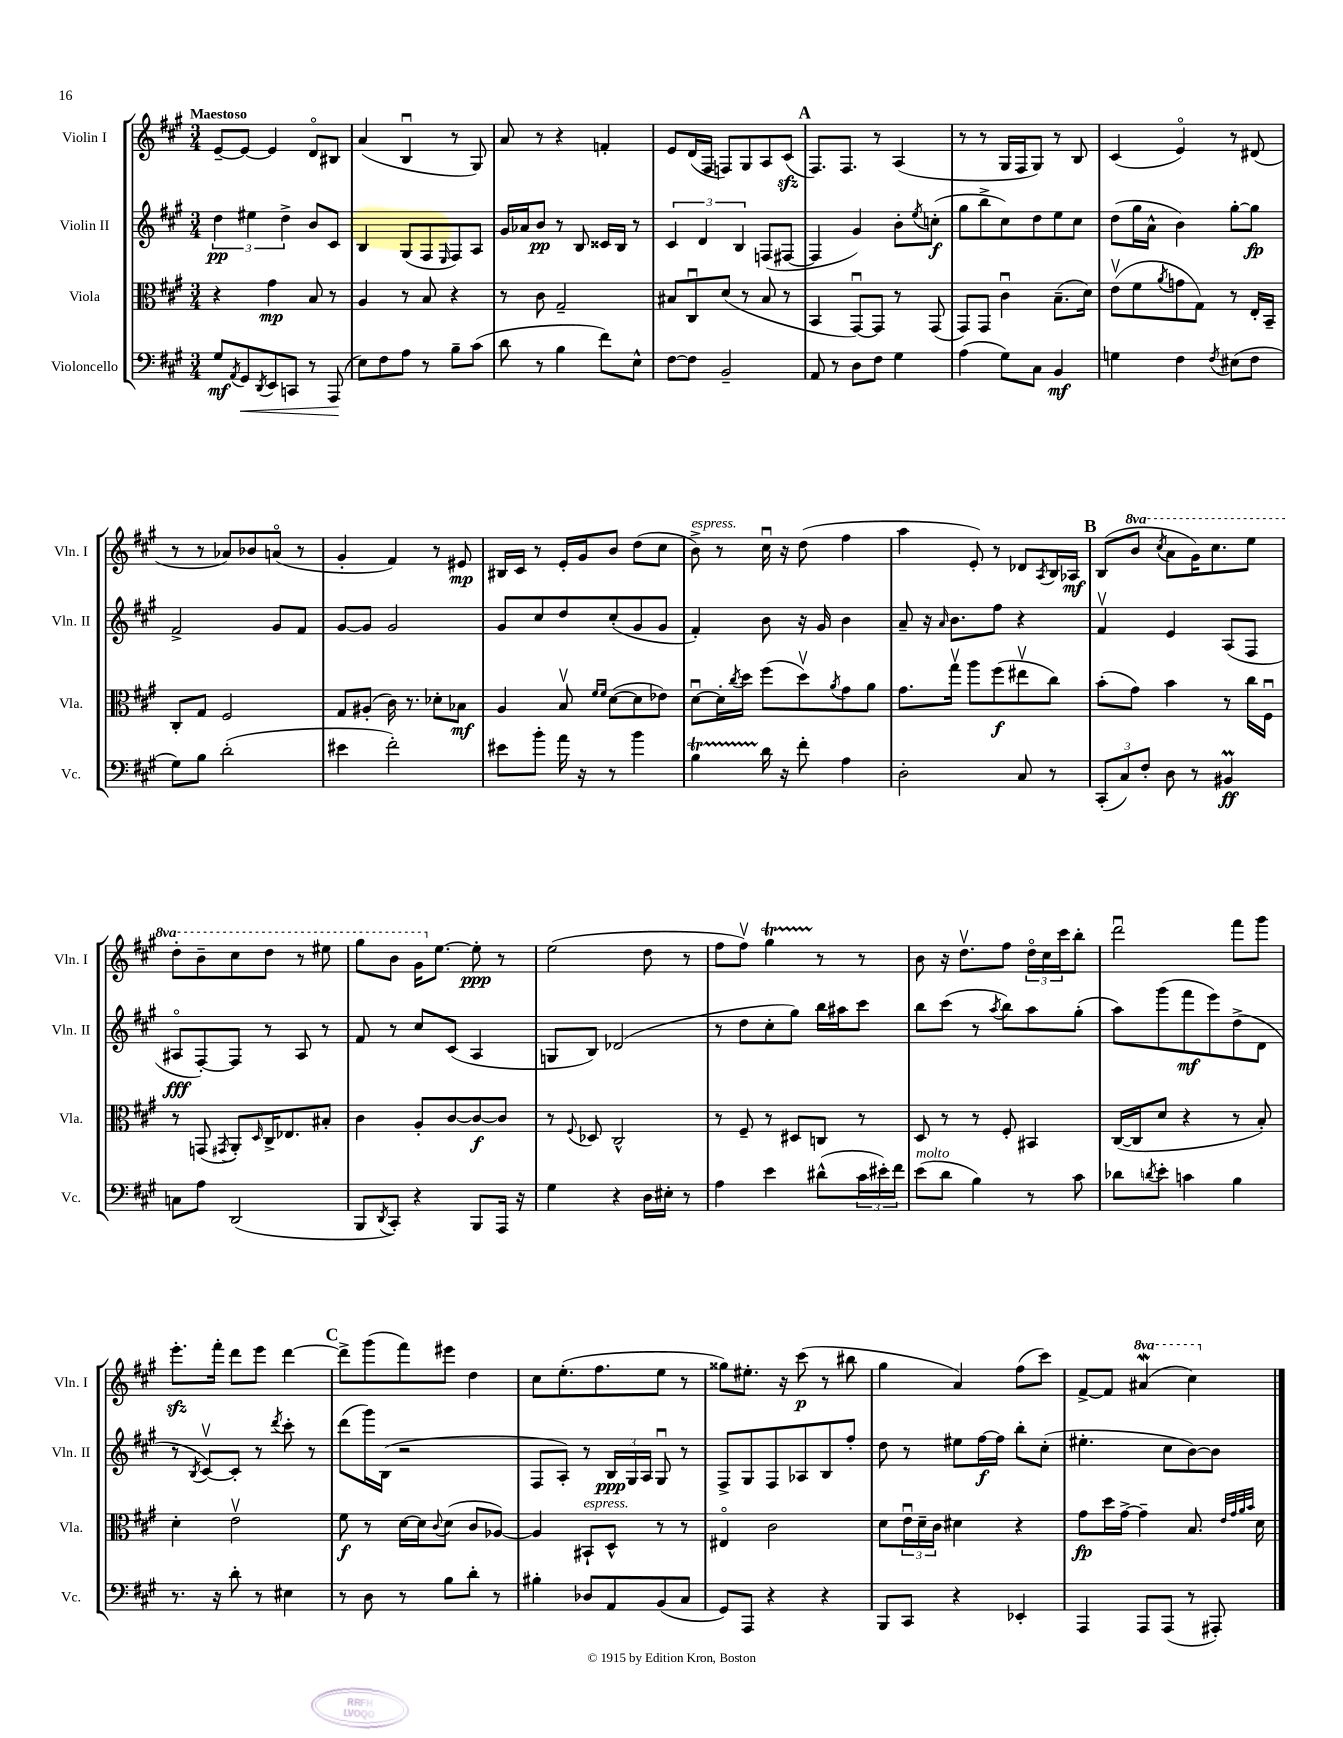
<<
\new StaffGroup <<
\new Staff = "s0" \with { instrumentName = "Violin I" shortInstrumentName = "Vln. I" } {
    \clef treble \key a \major \numericTimeSignature \time 3/4 \set Staff.ottavationMarkups = #ottavation-simple-ordinals \tempo "Maestoso"
    e'8~-- e'8~ e'4 d'8\flageolet bis8 |
    a'4( b4\downbow r8 gis8) |
    a'8 r8 r4 f'4-. |
    e'8 d'16( fis16 f8) gis8 a8 cis'8\sfz( |
    \mark \markup { \bold "A" } fis8.) fis8. r8 a4( |
    r8 r8 gis16 fis16 gis8) r8 b8 |
    cis'4( e'4\flageolet) r8 dis'8( |
    r8 r8 aes'8) bes'8 a'8\flageolet( r8 |
    gis'4-. fis'4) r8 eis'8\mp |
    bis16 cis'16 r8 e'16-. gis'16 b'8 d''8( cis''8 |
    b'8->^\markup { \italic "espress." }) r8 cis''16\downbow r16 d''8( fis''4 |
    a''4 e'8-.) r8 des'8 \acciaccatura { a8 } b16 aes16\mf |
    \mark \markup { \bold "B" } b8( \ottava #1 b''8 \acciaccatura { cis'''8 } a''8 gis''16) cis'''8. e'''8 |
    d'''8-. b''8-- cis'''8 d'''8 r8 eis'''8 |
    gis'''8 b''8 gis''16 \ottava #0 e''8.~ e''8-.\ppp r8 |
    e''2( d''8 r8 |
    fis''8 fis''8\upbow) gis''4\startTrillSpan r8\stopTrillSpan r8 |
    b'8 r16 d''8.\upbow fis''8 \tuplet 3/2 { d''16\flageolet cis''16 cis'''16 } b''8-. |
    d'''2\downbow fis'''8 gis'''8 |
    e'''8.-.\sfz fis'''16-. d'''8 e'''8 d'''4~ |
    \mark \markup { \bold "C" } d'''8-> gis'''8( fis'''8) eis'''8 d''4 |
    cis''8 e''8.-.( fis''8. e''8 r8 |
    gisis''8) eis''8.-. r16 cis'''8\p( r8 bis''8 |
    gis''4 a'4) fis''8( cis'''8) |
    fis'8~-> fis'8 \ottava #1 ais''4\mordent( cis'''4) \ottava #0 \bar "|." |
}
\new Staff = "s1" \with { instrumentName = "Violin II" shortInstrumentName = "Vln. II" } {
    \clef treble \key a \major \numericTimeSignature \time 3/4
    \tuplet 3/2 { d''4\pp eis''4 d''4-> } b'8 cis'8 |
    b4 gis8( fis8 \grace { e16 } fis8) a8 |
    gis'16 aes'16 b'8\pp r8 b8 cisis'16 b16 r8 |
    \tuplet 3/2 { cis'4 d'4 b4 } f8( fis8~ |
    \mark \markup { \bold "A" } fis4 gis'4) b'8-. \acciaccatura { e''8 } c''8-.\f( |
    gis''8 b''8-> cis''8) d''8 e''8 cis''8 |
    d''8( gis''16 a'16-^ b'4) gis''8~-. gis''8\fp |
    fis'2-> gis'8 fis'8 |
    gis'8~ gis'8 gis'2 |
    gis'8 cis''8 d''8 cis''8-.( gis'8 gis'8 |
    fis'4-.) b'8 r16 gis'16 b'4 |
    a'8-- r16 \grace { a'16 } b'8. fis''8 r4 |
    \mark \markup { \bold "B" } fis'4\upbow e'4 a8( fis8 |
    ais8\flageolet\fff fis8~-.) fis8 r8 ais8 r8 |
    fis'8 r8 cis''8 cis'8( a4 |
    g8 b8) des'2( |
    r8 d''8 cis''8-. gis''8) b''16 ais''16 cis'''8 |
    b''8 cis'''8( r8 \acciaccatura { a''8 } b''8) a''8 gis''8-.( |
    a''8) gis'''8( fis'''8\mf e'''8) d''8->( d'8 |
    r8 \acciaccatura { b8 } cis'8~\upbow) cis'8-. r8 \acciaccatura { d'''8 } cis'''8-. r8 |
    \mark \markup { \bold "C" } d'''8( gis'''16) b16( r2 |
    fis8 a8-.) r8 \tuplet 3/2 { b16\ppp gis16 a16 } gis8\downbow r8 |
    fis8-> gis8 fis8 aes8 b8 fis''8-. |
    d''8 r8 eis''8 fis''16~\f fis''16 b''8-. cis''8-.( |
    eis''4.-. cis''8 b'8~) b'8 \bar "|." |
}
\new Staff = "s2" \with { instrumentName = "Viola" shortInstrumentName = "Vla." } {
    \clef alto \key a \major \numericTimeSignature \time 3/4
    r4 gis'4\mp b8 r8 |
    a4 r8 b8 r4 |
    r8 cis'8 gis2-- |
    bis8 cis8\downbow d'8( r8 bis8 r8 |
    \mark \markup { \bold "A" } b,4 gis,8~\downbow) gis,8 r8 gis,8( |
    gis,8) gis,8 cis'4\downbow b8.--( d'16) |
    e'8\upbow( fis'8 \acciaccatura { a'8 } g'8 gis8) r8 e16-. b,16-- |
    cis8-. gis8 fis2 |
    gis8 ais8-.( cis'16) r8. des'8-. bes8\mf |
    a4 b8\upbow \grace { fis'16 fis'16 } d'8~( d'8 ees'8) |
    d'8~\downbow d'16-. \acciaccatura { cis''8 } d''16 fis''8( d''8\upbow) \acciaccatura { a'8 } gis'8 a'8 |
    gis'8. gis''16\upbow a''8 fis''8\f( eis''8\upbow cis''8) |
    \mark \markup { \bold "B" } b'8-.( gis'8) b'4 r8 cis''16 fis16\downbow |
    r8 g,8( \acciaccatura { gis,8 } a,8-.) \grace { d16 } cis16-> ees8. bis8-. |
    cis'4 a8-. cis'8~ cis'8~\f cis'8 |
    r8 \appoggiatura { fis8 } des8 cis2-^ |
    r8 fis8-- r8 dis8 c8 r8 |
    d8 r8 r8 fis8-. bis,4 |
    cis16~( cis16 d'8 r4 r8 b8-.) |
    d'4-. e'2\upbow |
    \mark \markup { \bold "C" } fis'8\f r8 d'16~ d'16 \appoggiatura { cis'8 } d'8( cis'8 aes8~) |
    aes4 bis,8-!^\markup { \italic "espress." } d8-^ r8 r8 |
    eis4\flageolet cis'2 |
    d'8 \tuplet 3/2 { e'16\downbow d'16-- cis'16 } dis'4 r4 |
    gis'8\fp d''16 gis'16~-> gis'4-- b8. \grace { e'32 gis'32 a'32 b'32 } d'16 \bar "|." |
}
\new Staff = "s3" \with { instrumentName = "Violoncello" shortInstrumentName = "Vc." } {
    \clef bass \key a \major \numericTimeSignature \time 3/4
    gis8\mf \acciaccatura { a,8 } gis,8\< \acciaccatura { d,8 } e,8 c,8 r8 a,,8\!( |
    e8) fis8 a8 r8 b8-- cis'8( |
    d'8 r8 b4 fis'8) e8-^ |
    fis8~ fis8 b,2-- |
    \mark \markup { \bold "A" } a,8 r8 d8 fis8 gis4 |
    a4( gis8) cis8 b,4\mf |
    g4 fis4 \acciaccatura { fis8 } eis8( fis8 |
    gis8) b8 d'2-.( |
    eis'4 fis'2-.) |
    eis'8 b'8-. a'16 r16 r8 b'4 |
    b4\startTrillSpan d'16\stopTrillSpan r16 fis'8-. a4 |
    d2-. cis8 r8 |
    \mark \markup { \bold "B" } \tuplet 3/2 { cis,8-.( cis8) fis8-. } d8 r8 bis,4\prall\ff |
    c8 a8 d,2( |
    b,,8 \acciaccatura { d,8 } cis,8-.) r4 b,,8 a,,16 r16 |
    gis4 r4 d16 eis16-. r8 |
    a4 e'4 dis'8-^( \tuplet 3/2 { cis'16 eis'16-.) fis'16 } |
    e'8^\markup { \italic "molto" }( d'8 b4) r8 cis'8 |
    des'8 \acciaccatura { d'8 } e'8-. c'4 b4 |
    r8. r16 d'8-. r8 eis4 |
    \mark \markup { \bold "C" } r8 d8 r8 b8 d'8-. r8 |
    bis4-. des8 a,8 b,8( cis8 |
    gis,8) a,,8 r4 r4 |
    b,,8 cis,8 r4 ees,4-. |
    a,,4 a,,8 a,,8( r8 ais,,8-.) \bar "|." |
}
>>
>>
\layout { \context { \Score \remove "Bar_number_engraver" } }
